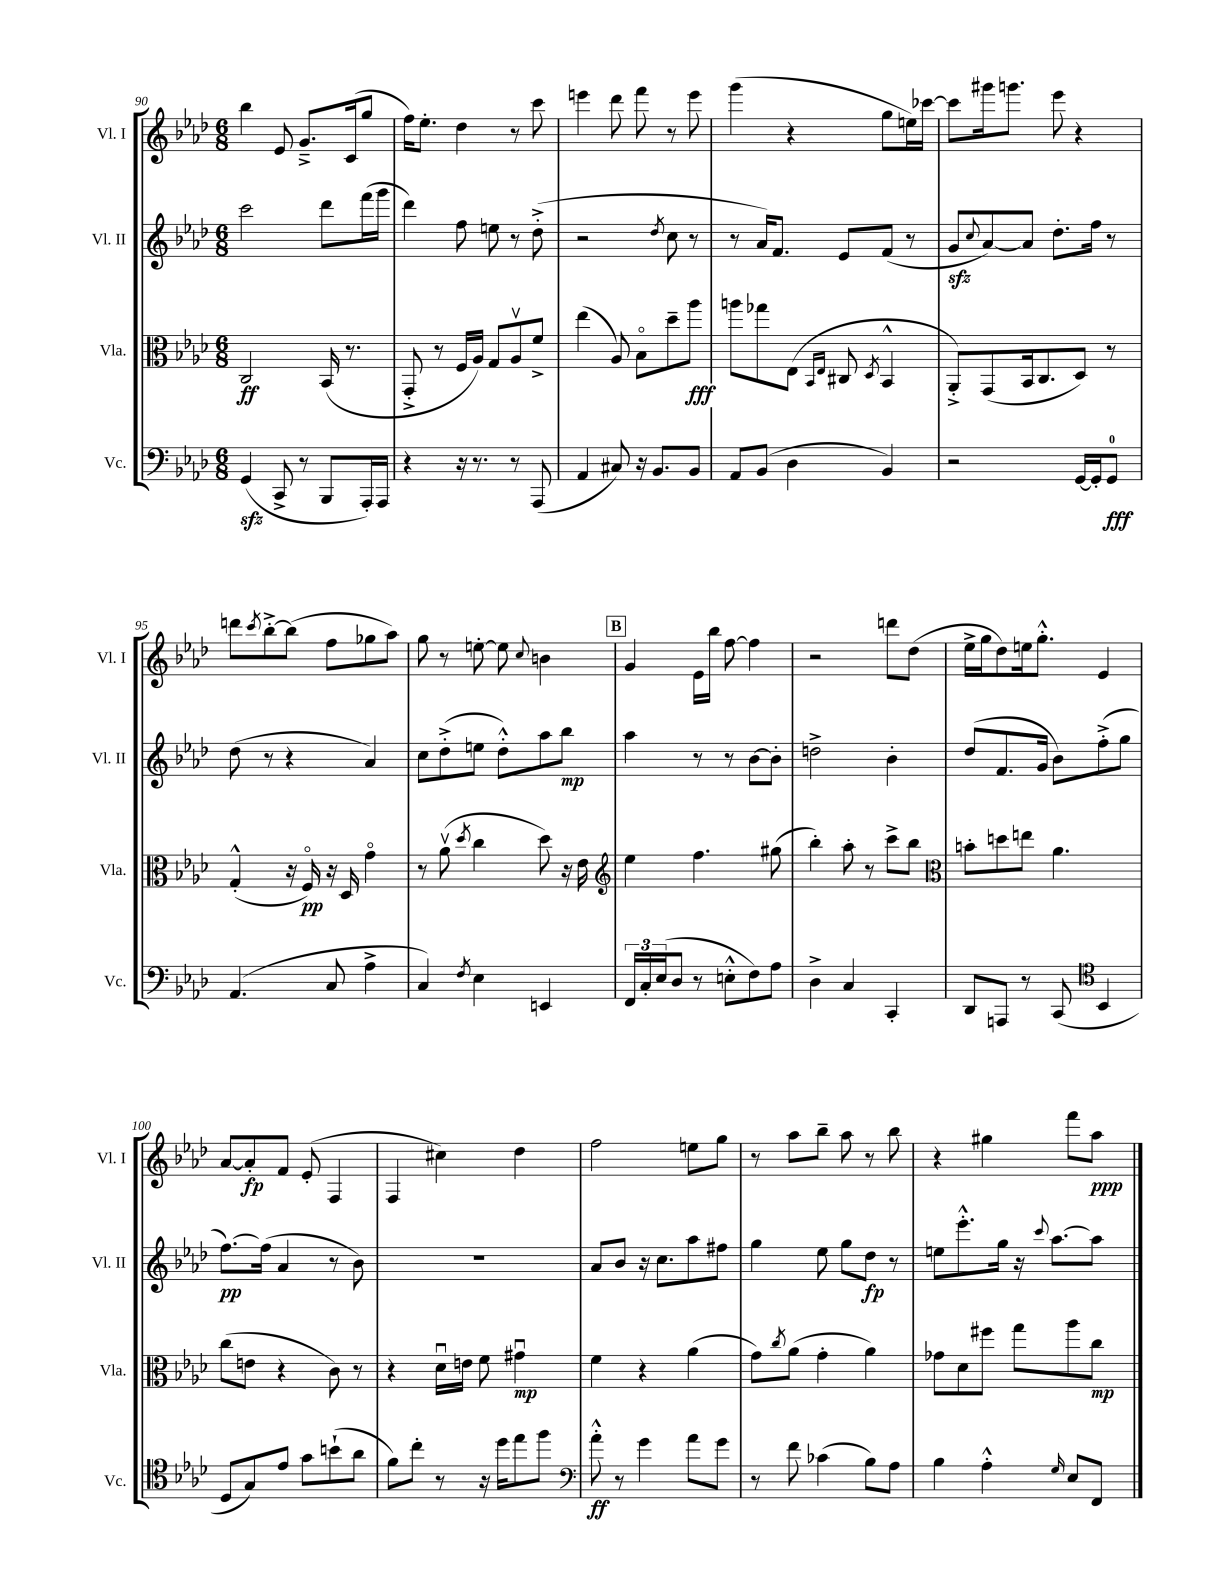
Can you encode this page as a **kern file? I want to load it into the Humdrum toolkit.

**kern	**kern	**kern	**kern
*staff4	*staff3	*staff2	*staff1
*clefF4	*clefC3	*clefG2	*clefG2
*k[b-e-a-d-]	*k[b-e-a-d-]	*k[b-e-a-d-]	*k[b-e-a-d-]
*M6/8	*M6/8	*M6/8	*M6/8
(4GG	2C	2ccc	4bb-
8CC^	.	.	8e-
8r	.	.	8.g~^
8BBB-	(16BB-	8ddd-	.
.	8.r	.	(16c
16AAA-')	.	(16fff	8gg
16AAA-	.	16ggg	.
=	=	=	=
4r	8GG'^	4ddd-)	16ff)
.	.	.	8.ee-'
.	8r	.	.
16r	16F	8ff	4dd-
8.r	16A-)	.	.
.	8G	8ee	.
8r	8A-v	8r	8r
(8AAA-	8f^	(8dd-'^	8ccc
=	=	=	=
4AA-	(4ee-	2r	4eee
8C#)	8A-)	.	8ddd-
16r	8B-o	.	8fff
8.BB-	.	.	.
.	.	8qdd-	.
.	8dd-~	8cc	8r
8BB-	8aa-	8r	8eee
=	=	=	=
8AA-	8aa	8r	(4ggg
(8BB-	8gg-	16a-)	.
.	.	8.f	.
4D-	(8E-	.	4r
.	16qqBB-	.	.
.	16qqE-	.	.
.	8C#	8e-	.
.	8qD-	.	.
4BB-)	4BB-^^	(8f	8gg
.	.	8r	16ee)
.	.	.	[16ccc-
=	=	=	=
2r	8AA-'^)	8g	8ccc-]
.	.	8qqcc	.
.	(8GG	[8a-)	16ggg#
.	.	.	8.ggg
.	16BB-	8a-]	.
.	8.C	.	.
.	.	8.dd-'	8eee-
[16GG	8D-)	.	4r
16GG']	.	16ff	.
8GG	8r	8r	.
=	=	=	=
(4.AA-	(4G'^^	(8dd-	8ddd
.	.	.	8qccc
.	.	8r	[8bb-'^
.	16r	4r	(8bb-]
.	16Fo)	.	.
8C	16r	.	8ff
.	16D-	.	.
4A-^	4go	4a-)	8gg-
.	.	.	8aa-)
=	=	=	=
4C)	8r	8cc	8gg
.	(8a-v	(8dd-'^	8r
8qF	8qdd-	.	.
4E-	4cc	8ee	[8ee'
.	.	8dd-'^^)	8ee]
.	.	.	8qqcc
4EE	8dd-)	8aa-	4b
.	16r	8bb-	.
.	16e-	.	.
=	=	=	=
*	*clefG2	*	*
24FF	4ee-	4aa-	4g
24C'	.	.	.
(24E-	.	.	.
8D-	.	.	.
8r	4.ff	8r	16e-
.	.	.	16bb-
8E'^^	.	8r	[8ff
8F)	.	[8b-	4ff]
8A-	(8gg#	8b-']	.
=	=	=	=
4D-^	4bb-')	2dd^	2r
4C	8aa-'	.	.
.	8r	.	.
4CC'	8ccc^	4b-'	8ddd
.	8bb-	.	(8dd-
=	=	=	=
*	*clefC3	*	*
8DD-	8b'	(8dd-	16ee-^
.	.	.	16gg
8AAA	8dd	8.f	8dd-)
8r	8ee	.	16ee
.	.	16g	8.gg'^^
(8CC	4.a-	8b-)	.
*clefC4	*	*	*
4BB-	.	(8ff'^	4e-
.	.	8gg	.
=	=	=	=
8D-	(8cc	[8.ff)	[8a-
8G)	8e	.	8a-']
.	.	(16ff]	.
8e-	4r	4a-	8f
8g	.	.	(8e-'
(8b`	8c)	8r	4F
8a-	8r	8b-)	.
=	=	=	=
8f)	4r	2.r	4F
8cc'	.	.	.
8r	16d-u	.	4cc#)
.	16e	.	.
16r	8f	.	.
16dd-	.	.	.
8ee-	4g#u	.	4dd-
8ff	.	.	.
=	=	=	=
*clefF4	*	*	*
8a-'^^	4f	8a-	2ff
8r	.	8b-	.
4g	4r	16r	.
.	.	8.cc	.
8a-	(4a-	8aa-	8ee
8g	.	8ff#	8gg
=	=	=	=
8r	8g)	4gg	8r
.	8qcc	.	.
8f	(8a-	.	8aa-
(4c-	4g'	8ee-	8bb-~
.	.	8gg	8aa-
8B-)	4a-)	8dd-	8r
8A-	.	8r	8bb-
=	=	=	=
4B-	8g-	8ee	4r
.	8d-	8.eee-'^^	.
4A-'^^	8ff#	.	4gg#
.	.	16gg	.
.	8gg	16r	.
.	.	8qqccc	.
.	.	[8.aa-	.
16qqG	.	.	.
8E-	8aa-	.	8fff
8FF	8cc	8aa-]	8aa-
==	==	==	==
*-	*-	*-	*-
